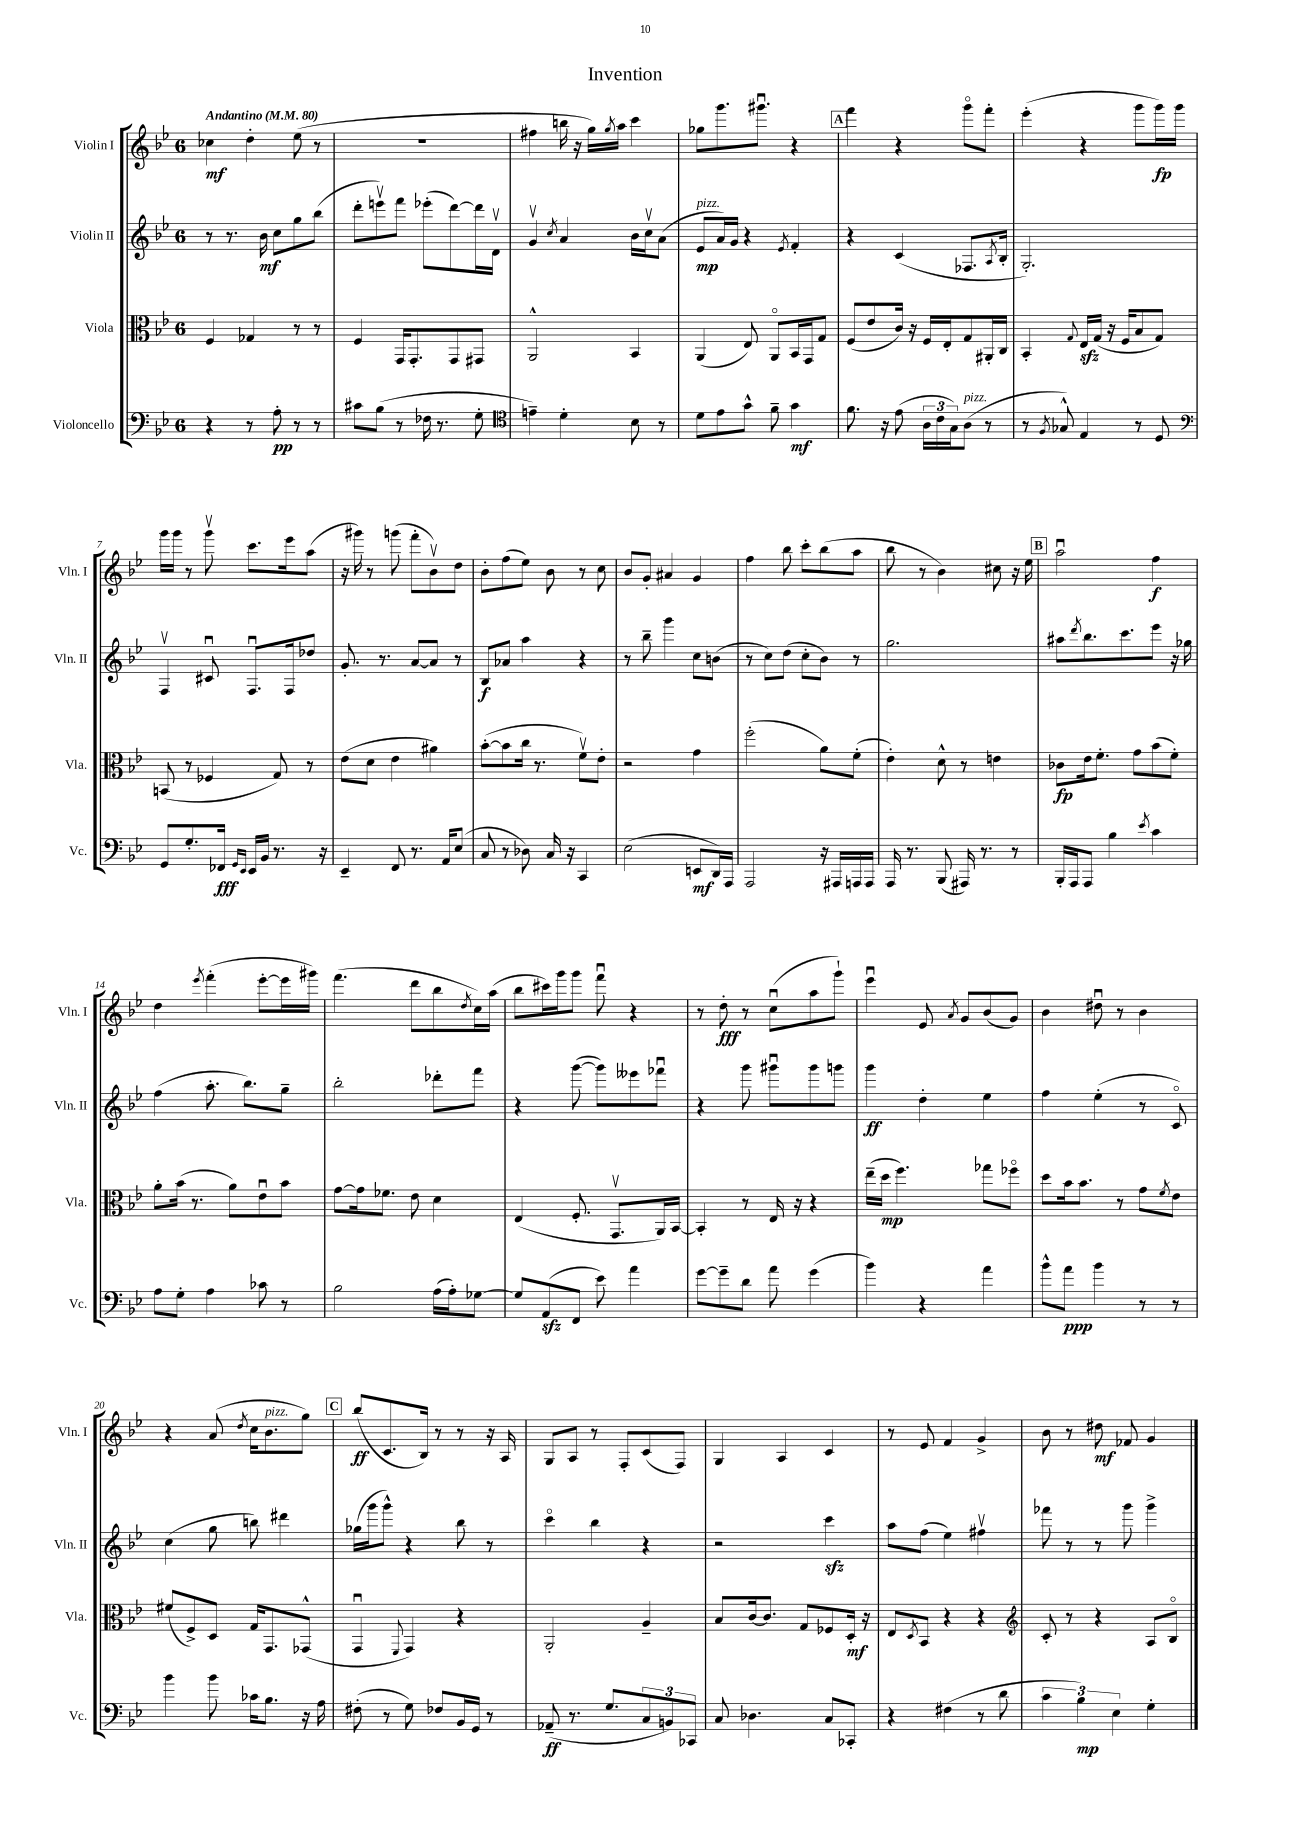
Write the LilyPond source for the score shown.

\header { title = "Invention" }
<<
\new StaffGroup <<
\new Staff = "s0" \with { instrumentName = "Violin I" shortInstrumentName = "Vln. I" } {
    \clef treble \key bes \major \once \override Staff.TimeSignature.style = #'single-digit \time 6/8 \tempo "Andantino" 4 = 80
    ces''4\mf d''4-. ees''8( r8 |
    R2. |
    fis''4 b''16 r16 g''16) \acciaccatura { g''8 } a''16 c'''4 |
    ges''8 g'''8. gis'''8.\downbow r4 |
    \mark \markup { \box "A" } f'''4 r4 g'''8\flageolet f'''8-. |
    ees'''4-.( r4 g'''8 g'''16\fp) g'''16 |
    g'''16 g'''16 r8 g'''8\upbow c'''8. ees'''16 a''8( |
    r16 gis'''16) r8 g'''8( f'''8-. bes'8\upbow) d''8 |
    bes'8-. f''8( ees''8) bes'8 r8 c''8 |
    bes'8 g'8-. ais'4 g'4 |
    f''4 bes''8 c'''8-. bes''8( a''8 |
    bes''8 r8 bes'4) cis''8 r16 ees''16 |
    \mark \markup { \box "B" } a''2\downbow f''4\f |
    d''4 \acciaccatura { ees'''8 } f'''4-.( ees'''8~-. ees'''16 gis'''16) |
    f'''4.( d'''8 bes''8 \acciaccatura { d''8 } c''16) a''16( |
    bes''8 cis'''16) g'''16 g'''8 f'''8\downbow r4 |
    r8 d''8-.\fff r8 c''8\downbow( a''8 g'''8-!) |
    ees'''4\downbow ees'8 \acciaccatura { a'8 } g'8 bes'8( g'8) |
    bes'4 dis''8\downbow r8 bes'4 |
    r4 a'8( \acciaccatura { d''8 } c''16 bes'8.^\markup { \italic "pizz." } g''8) |
    \mark \markup { \box "C" } bes''8\ff( c'8. bes16) r8 r8 r16 a16 |
    g8 a8 r8 f8-. c'8( f8) |
    g4 a4 c'4 |
    r8 ees'8 f'4 g'4-> |
    bes'8 r8 dis''8\mf fes'8 g'4 \bar "|." |
}
\new Staff = "s1" \with { instrumentName = "Violin II" shortInstrumentName = "Vln. II" } {
    \clef treble \key bes \major \once \override Staff.TimeSignature.style = #'single-digit \time 6/8
    r8 r8. bes'16\mf c''8 g''8 bes''8( |
    d'''8-. e'''8\upbow) f'''8 ees'''8-.( d'''8~) d'''16 d'16\upbow |
    g'4\upbow \acciaccatura { c''8 } a'4 bes'16 c''16\upbow a'8( |
    ees'8\mp^\markup { \italic "pizz." } a'16) g'16 r4 \acciaccatura { ees'8 } f'4-. |
    \mark \markup { \box "A" } r4 c'4( fes8. \acciaccatura { a8 } bes16-. |
    g2.-.) |
    f4\upbow cis'8\downbow f8.\downbow f16 des''8 |
    g'8.-. r8. a'8~ a'8 r8 |
    bes8\f aes'8 a''4 r4 |
    r8 bes''8-- g'''4 c''8 b'8( |
    r8 c''8) d''8( c''8-. bes'8) r8 |
    g''2. |
    \mark \markup { \box "B" } ais''8 \acciaccatura { d'''8 } bes''8. c'''8. ees'''8 r16 ges''16 |
    f''4( a''8.-. bes''8.) g''8-- |
    bes''2-. des'''8-. f'''8 |
    r4 g'''8~( g'''8) eeses'''8 fes'''8\downbow |
    r4 g'''8 gis'''8\downbow gis'''8 g'''8 |
    g'''4\ff d''4-. ees''4 |
    f''4 ees''4-.( r8 c'8\flageolet) |
    c''4( g''8 b''8) dis'''4 |
    \mark \markup { \box "C" } ges''16( g'''16 g'''8-^) r4 bes''8 r8 |
    c'''4\flageolet bes''4 r4 |
    r2 c'''4\sfz |
    a''8 f''8( ees''4) fis''4\upbow |
    fes'''8 r8 r8 g'''8 g'''4-> \bar "|." |
}
\new Staff = "s2" \with { instrumentName = "Viola" shortInstrumentName = "Vla." } {
    \clef alto \key bes \major \once \override Staff.TimeSignature.style = #'single-digit \time 6/8
    f4 ges4 r8 r8 |
    f4 g,16 g,8.-. g,8 gis,8 |
    a,2-^ bes,4 |
    a,4( ees8) a,8\flageolet bes,16 g,16 g8 |
    \mark \markup { \box "A" } f8( ees'8 c'16) r16 f16 ees16-. g8 ais,16-. c16 |
    bes,4-. \appoggiatura { g8 } ees16\sfz g16( r16 f16 bes8 g8) |
    b,8( r8 fes4 g8) r8 |
    ees'8( d'8 ees'4 ais'4) |
    bes'8~-.( bes'8 c''16 r8. f'8\upbow) ees'8-. |
    r2 g'4 |
    f''2-.( a'8) f'8-.( |
    ees'4-.) d'8-^ r8 e'4 |
    \mark \markup { \box "B" } ces'8\fp ees'16 f'8.-. g'8 bes'8( f'8-.) |
    a'8-. bes'16( r8. a'8) ees'8\downbow bes'8 |
    g'8~ g'16 fes'8. ees'8 d'4 |
    ees4( f8.-. g,8.\upbow a,16) bes,16~ |
    bes,4-. r8 ees16 r16 r4 |
    ees''16--( d''16\mp f''4.) ges''8 fes''8\flageolet |
    d''8 bes'16 bes'8. r8 g'8 \acciaccatura { f'8 } ees'8 |
    fis'8( f8->) d8 g16 g,8. ges,8-^( |
    \mark \markup { \box "C" } g,4\downbow \appoggiatura { f,8 } g,4) r4 |
    a,2-. a4-- |
    bes8 c'16~ c'8. g8 fes8 d16-.\mf r16 |
    ees8 \acciaccatura { d8 } bes,8 r4 r4 |
    \clef treble c'8-. r8 r4 a8 bes8\flageolet \bar "|." |
}
\new Staff = "s3" \with { instrumentName = "Violoncello" shortInstrumentName = "Vc." } {
    \clef bass \key bes \major \once \override Staff.TimeSignature.style = #'single-digit \time 6/8
    r4 r8 a8-.\pp r8 r8 |
    cis'8 bes8( r8 fes16 r8. g8-. |
    \clef tenor e'4--) d'4-. bes8 r8 |
    d'8 ees'8 g'8-^ f'8-- g'4\mf |
    \mark \markup { \box "A" } f'8. r16 ees'8( \tuplet 3/2 { a16 c'16 g16) } a8^\markup { \italic "pizz." }( r8 |
    r8 \acciaccatura { f8 } ges8-^) ees4 r8 d8 |
    \clef bass g,8 g8.-. fes,16\fff \grace { g,16 ees,16 } ees,16 bes,16 r8. r16 |
    ees,4-- f,8 r8. a,16 ees8( |
    c8 r8 des8) c16 r16 c,4 |
    ees2( e,8\mf d,16) a,,16 |
    a,,2 r16 ais,,16 a,,16 a,,16 |
    a,,16 r8. bes,,8( ais,,16) r8. r8 |
    \mark \markup { \box "B" } bes,,16-. a,,16 a,,8 bes4 \acciaccatura { ees'8 } c'4 |
    a8 g8-. a4 ces'8 r8 |
    bes2 a16( a16-.) ges8~ |
    ges8 a,8\sfz( f,8 ees'8) a'4 |
    g'8~ g'8-- d'8 a'8 g'4( |
    bes'4) r4 a'4 |
    bes'8-^ a'8\ppp bes'4 r8 r8 |
    bes'4 bes'8 ces'16 bes8. r16 a16 |
    \mark \markup { \box "C" } fis8-.( r8 g8) fes8 bes,16 g,16 r8 |
    aes,8--\ff( r8. g8. \tuplet 3/2 { c8 b,8) ces,8 } |
    c8 des4. c8 ces,8-. |
    r4 fis4( r8 d'8 |
    \tuplet 3/2 { c'4 bes4\mp) ees4 } g4-. \bar "|." |
}
>>
>>
